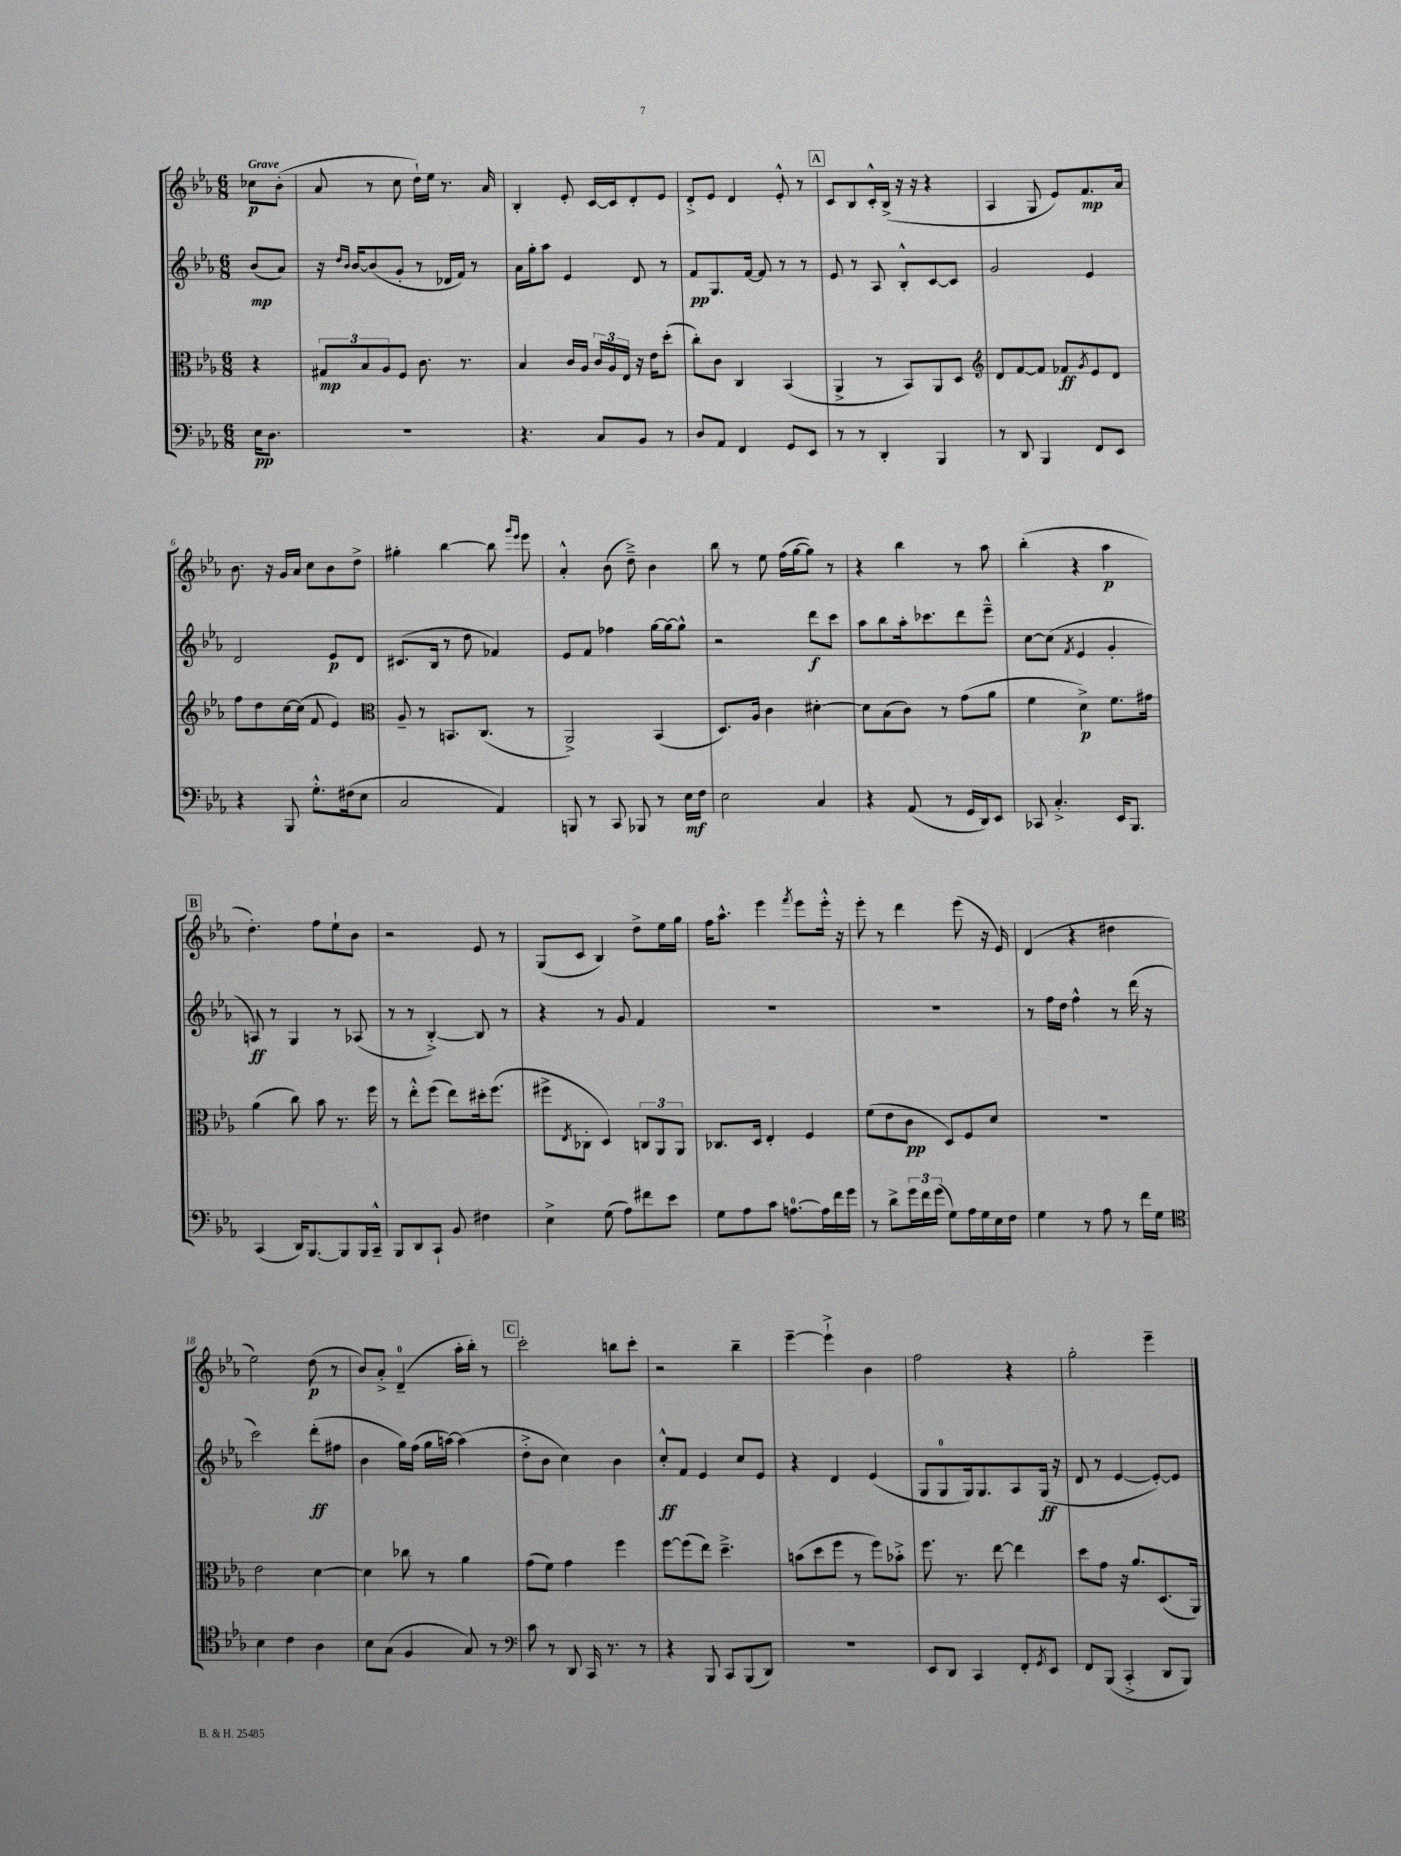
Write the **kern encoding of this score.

**kern	**kern	**kern	**kern
*staff4	*staff3	*staff2	*staff1
*clefF4	*clefC3	*clefG2	*clefG2
*k[b-e-a-]	*k[b-e-a-]	*k[b-e-a-]	*k[b-e-a-]
*M6/8	*M6/8	*M6/8	*M6/8
16E-	4r	(8b-	8cc-
8.D	.	.	.
.	.	8a-)	(8b-'
=	=	=	=
2.r	12G#	16r	8a-
.	.	16qqdd	.
.	.	16qqb-	.
.	.	[16b-	.
.	12B-	.	.
.	.	(8b-]	8r
.	12A-	.	.
.	8F	8g'	8cc
.	8.c	8r	16dd`)
.	.	.	16ee-
.	.	16d-	8.r
.	8.r	16f)	.
.	.	8r	.
.	.	.	16a-
=	=	=	=
4.r	4B-	16a-	4B-'
.	.	16gg'	.
.	.	8aa-	.
.	16c	4e-	8e-'
.	16A-	.	.
8C	24c	.	[16c
.	24A-	.	.
.	.	.	16c]
.	24E-	.	.
8BB-	16r	8d	8d'
.	16e-	.	.
8r	(8dd'	8r	8e-
=	=	=	=
8D	8cc')	8f	8d'^
8AA-	8c	8.G	8e-
4FF	4C	.	4d
.	.	[16f	.
.	.	8f]	.
8GG	(4BB-	8r	8e-'^^
8EE-	.	8r	8r
=	=	=	=
8r	4AA-^	8e-	8c
8r	.	8r	8B-
4DD'	8r	8A-	16c'^^
.	.	.	(16B-^
.	8BB-)	8B-'^^	16r
.	.	.	16r
4BBB-	8AA-	[8c	4r
.	8D	8c]	.
=	=	=	=
*	*clefG2	*	*
8r	8d	2g	4A-
8DD	[8f	.	.
4BBB-	8f]	.	8G
.	8f-	.	8e-)
.	8qg	.	.
8FF	8e-	4e-	8.f
8EE-	8d	.	.
.	.	.	16a-
=	=	=	=
4r	8ff	2d	8.b-
.	8dd	.	.
.	.	.	16r
8BBB-	[16cc	.	16g
.	(16cc]	.	16a-
8.G'^^	8f	.	8cc
.	4e-)	8e-	8b-
(16F#	.	.	.
8E-	.	8d	8dd^
=	=	=	=
*	*clefC3	*	*
2C	8A-~	(8.c#	4gg#'
.	8r	.	.
.	.	16B-	.
.	8.BB	8r	[4bb-
.	.	8dd	.
.	(8.C	.	.
4AA-)	.	4f-)	8bb-]
.	.	.	16qqggg
.	.	.	16qqeee-
.	8r	.	8eee-
=	=	=	=
8BBB	2AA-^)	8e-	4a-'^^
8r	.	8f	.
8CC	.	4ff-	(8b-
8BBB-	.	.	8dd~^)
8r	(4BB-	[16gg	4b-
.	.	16gg_	.
16E-	.	8gg^^]	.
16F	.	.	.
=	=	=	=
2E-	8.D)	2r	8bb-
.	.	.	8r
.	16A-	.	.
.	4c	.	8ee-
.	.	.	(16ff
.	.	.	[16gg
4C	[4d#'	8ddd	8gg])
.	.	8ccc	8r
=	=	=	=
4r	8d#]	8aa-	4r
.	(8B-	8bb-	.
(8AA-	8c)	16aa-'	4bb-
.	.	8.ccc-	.
8r	8r	.	.
16GG	(8g	8ddd	8r
16DD)	.	.	.
8EE-	8a-	8eee-~^^	8aa-
=	=	=	=
8CC-	4f	[8cc	(4bb-'
4.C'^	.	(8cc]	.
.	.	8qf	.
.	4d^)	4e-	4r
16EE-	8.f	4g'	4aa-
8.BBB-	.	.	.
.	16g#	.	.
=	=	=	=
(4CC	(4a-	8A)	4.dd')
.	.	8r	.
16DD)	8cc)	4G	.
[8.BBB-	.	.	.
.	8b-	.	8ff
8BBB-]	8.r	8r	8ee-`
16BBB-	.	(8A-	8b-
16CC~^^	16ff	.	.
=	=	=	=
8BBB-	8r	8r	2r
8DD	8ee-'^^	8r	.
8CC`	(8ff	[4B-'^)	.
8BB-	8ee-)	.	.
4F#	16dd#'	8B-]	8e-
.	(8.ff	.	.
.	.	8r	8r
=	=	=	=
4E-^	8ff#^	4r	(8G
.	8qE-	.	.
.	8C-'	.	8c
(8G	4D)	8r	4B-)
8A-)	.	8g	.
8f#	12C	4f	8dd^
.	12AA-	.	.
8e-	.	.	16ee-
.	12AA-	.	.
.	.	.	16gg
=	=	=	=
8G	8.C-	2.r	16ff
.	.	.	8.aa-^^
8A-	.	.	.
.	16D	.	.
8c	4E-'	.	4eee-
[8.A	.	.	.
.	.	.	8qfff
.	4F	.	8eee-
16A]	.	.	.
16f	.	.	16eee-'^^
16g	.	.	16r
=	=	=	=
8r	(8f	2.r	8eee-'
8d^	8e-	.	8r
24g	8c	.	4ddd
24f	.	.	.
(24g	.	.	.
8G)	8D)	.	.
16A-	8F	.	(8eee-
16G	.	.	.
16E-	8d	.	16r
16F	.	.	16e-)
=	=	=	=
4G	2.r	8r	(4d
.	.	16ff	.
.	.	16dd	.
8r	.	4ff^^	4r
8A-	.	.	.
8r	.	8r	4dd#
16f	.	(16ddd	.
16G	.	16r	.
=	=	=	=
*clefC4	*	*	*
4B-	2e-	2ccc)	2ee-)
4c	.	.	.
4A-	[4d	(8ddd'	(8dd
.	.	8ff#	8r
=	=	=	=
8B-	4d]	4b-	8b-)
(8G	.	.	8a-'^
4F	8cc-	16gg)	(4d~
.	.	(16ff	.
.	8r	16gg	.
.	.	[16aa)	.
8G)	4a-	(4aa]	16aa-'
.	.	.	16bb-')
8r	.	.	8r
=	=	=	=
*clefF4	*	*	*
8c	(8g	8dd'^	2ccc'
8r	8f)	8b-	.
8DD	4g	4cc)	.
16CC	.	.	.
8.r	.	.	.
.	4ff	4b-	8bb
8r	.	.	8ccc'
=	=	=	=
4r	[8ff	8cc'^^	2r
.	(8ff]	8f	.
8BBB-	8ee-)	4e-	.
8CC	4.dd~^	.	.
(8BBB-	.	8cc	4bb-~
8DD)	.	8e-	.
=	=	=	=
2.r	(8b	4r	[4eee-~
.	8dd	.	.
.	8ff	4d	4eee-`^]
.	8r	.	.
.	8ff)	(4e-	4b-
.	8b-'^	.	.
=	=	=	=
8EE-	8.ff	8G	2ff
8DD	.	8G	.
.	8.r	.	.
4CC	.	16G)	.
.	.	8.G	.
.	[8ee-	.	.
8FF'	4ee-]	8A-	4r
8qGG	.	.	.
8EE-	.	(16G	.
.	.	16r	.
=	=	=	=
8FF	8dd	8d	2gg'
(8BBB-	8g	8r	.
4CC'^	16r	[4e-	.
.	8.a-	.	.
8DD	(8.D	8e-'_)	4eee-~
8BBB-)	.	8e-]	.
.	16AA-)	.	.
==	==	==	==
*-	*-	*-	*-
